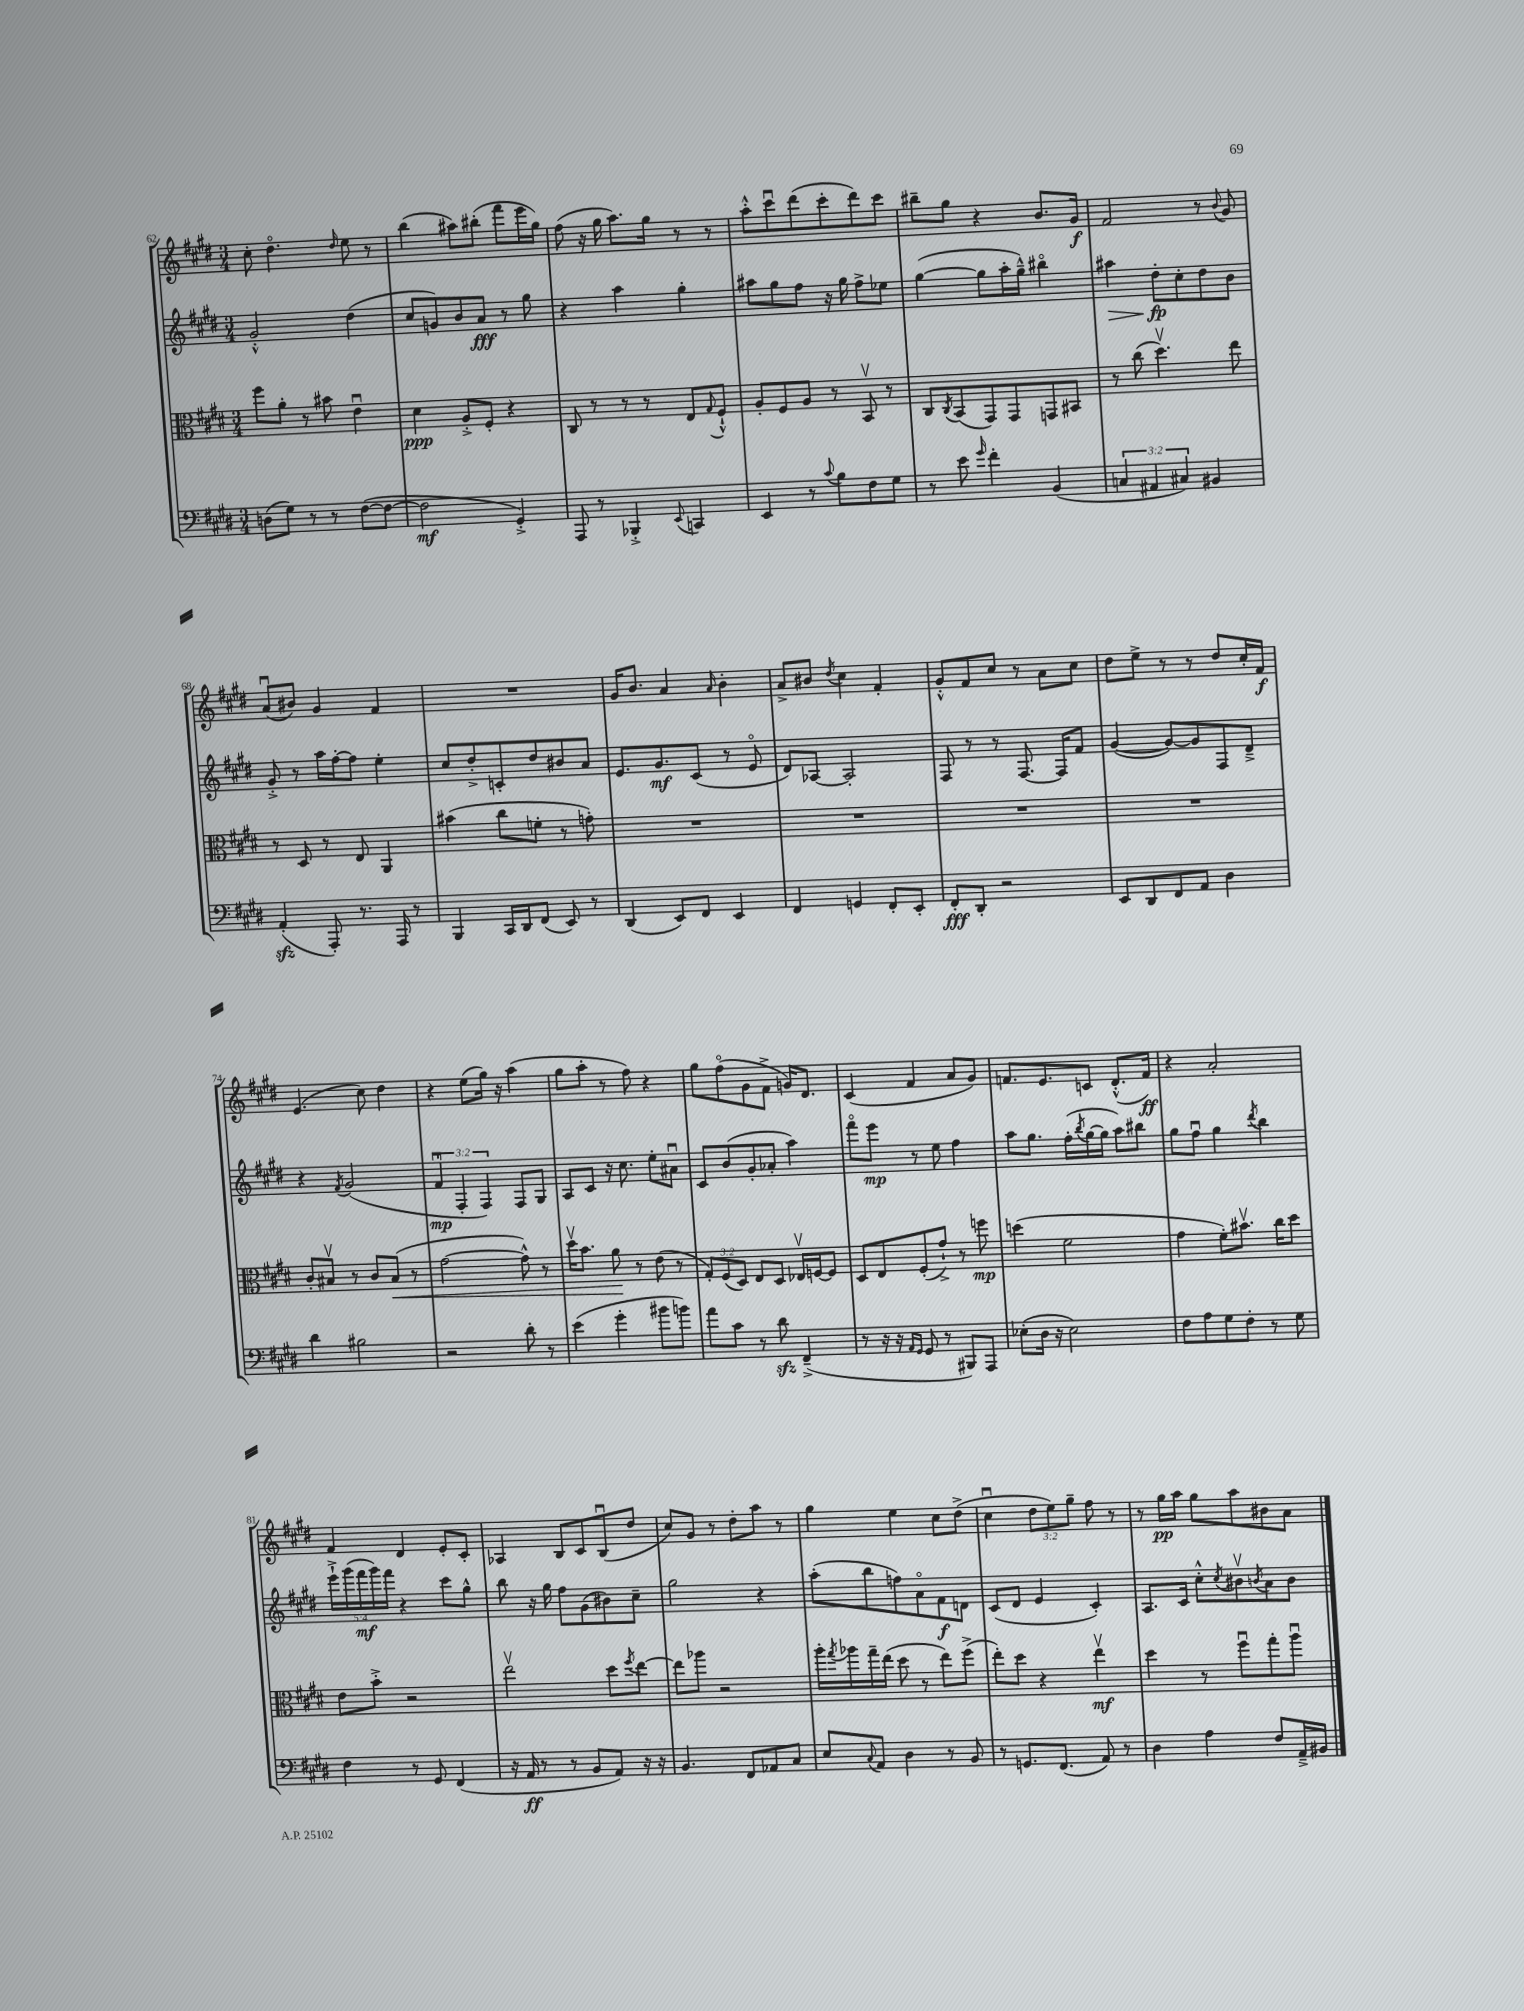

**kern	**dynam	**kern	**dynam	**kern	**dynam	**kern	**dynam
*part4	*part4	*part3	*part3	*part2	*part2	*part1	*part1
*staff4	*staff4	*staff3	*staff3	*staff2	*staff2	*staff1	*staff1
*clefF4	*	*clefC3	*	*clefG2	*	*clefG2	*
*k[f#c#g#d#]	*	*k[f#c#g#d#]	*	*k[f#c#g#d#]	*	*k[f#c#g#d#]	*
*M3/4	*	*M3/4	*	*M3/4	*	*M3/4	*
=62	=62	=62	=62	=62	=62	=62	=62
(8Dn\L	.	8ff#\L	.	2g#'^^/	.	8cc#'\	.
8G#\J)	.	8a'\J	.	.	.	4.dd#\	.
8r	.	8r	.	.	.	.	.
8r	.	8b#X\	.	.	.	.	.
.	.	.	.	.	.	16qqdd#/	.
([8F#\L	.	4eu\	.	(4dd#\	.	8ee\	.
8F#\J_	.	.	.	.	.	8r	.
=63	=63	=63	=63	=63	=63	=63	=63
2F#\]	mf	4d#\	ppp	8cc#/L	.	(4bb\	.
.	.	.	.	8gn/)	.	.	.
.	.	8A'^/L	.	8b/	.	8aa#X\L)	.
.	.	8F#'/J	.	8a/J	fff	(8bb#X'\J	.
4GG#'^/)	.	4r	.	8r	.	8fff#\L	.
.	.	.	.	8gg#\	.	16eee\L	.
.	.	.	.	.	.	16gg#\JJ)	.
=64	=64	=64	=64	=64	=64	=64	=64
8AAA/	.	8C#/	.	4r	.	(8ff#\	.
8r	.	8r	.	.	.	16r	.
.	.	.	.	.	.	16gg#\	.
4BBB-X'^/	.	8r	.	4aa\	.	8.aa\L)	.
.	.	8r	.	.	.	.	.
.	.	.	.	.	.	16gg#\Jk	.
8qqEE/	.	.	.	.	.	.	.
4CCn/	.	8E/L	.	4gg#'\	.	8r	.
.	.	8qqG#/	.	.	.	.	.
.	.	8F#`^^/J	.	.	.	8r	.
=65	=65	=65	=65	=65	=65	=65	=65
4EE/	.	8A'/L	.	8aa#X\L	.	8aa'^^\L	.
.	.	8F#/	.	8gg#\	.	8ccc#u\	.
8r	.	8A/J	.	8ff#\J	.	(8ddd#\	.
8qqc#/	.	.	.	.	.	.	.
8B\L	.	8r	.	16r	.	8ccc#'\	.
.	.	.	.	16gg#\	.	.	.
8F#\	.	8BBv/	.	8ff#^\L	.	8ddd#\)	.
8G#\J	.	8r	.	8ee-X\J	.	8ccc#\J	.
=66	=66	=66	=66	=66	=66	=66	=66
8r	.	8C#/L	.	([4gg#\	.	8bb#X~\L	.
.	.	8qC#/	.	.	.	.	.
8e\	.	(8BB/	.	.	.	8gg#\J	.
16qqg#/	.	.	.	.	.	.	.
4f#'\	.	8GG#/)	.	8gg#\L]	.	4r	.
.	.	8GG#/	.	16aa'\L	.	.	.
.	.	.	.	16gg#~^^\JJ)	.	.	.
(4BB/	.	8GGn/	.	4bb#X\	.	8.b/L	.
.	.	8BB#X/J	.	.	.	.	.
.	.	.	.	.	.	16g#/Jk	f
=67	=67	=67	=67	=67	=67	=67	=67
!	!	!	!	!	!LO:HP:b	!	!
6Cn/	.	8r	.	4aa#X\	>	2f#/	.
.	.	(8cc#\	.	.	.	.	.
6AA#X/	.	.	.	.	.	.	.
.	.	4.dd#v\)	.	8dd#'\L	fp	.	.
6C#X/)	.	.	.	.	.	.	.
.	.	.	.	8cc#'\	]	.	.
4BB#X/	.	.	.	8dd#\	.	8r	.
.	.	.	.	.	.	8qqb/	.
.	.	8ee\	.	8b\J	.	8g#/	.
!!LO:LB:g=z
=68	=68	=68	=68	=68	=68	=68	=68
(4AAzz'/	.	8r	.	8g#'^/	.	(8au/L	.
.	.	8D#/	.	8r	.	8b#X/J)	.
8AAA'/)	.	8r	.	16aa\LL	.	4g#/	.
.	.	.	.	[16ff#'\J	.	.	.
8.r	.	8E/	.	8ff#\J]	.	.	.
.	.	4AA/	.	4ee'\	.	4f#/	.
16AAA/	.	.	.	.	.	.	.
8r	.	.	.	.	.	.	.
=69	=69	=69	=69	=69	=69	=69	=69
4BBB/	.	(4b#X\	.	8cc#/L	.	2.r	.
.	.	.	.	8dd#'^/	.	.	.
16CC#/LL	.	8cc#\L	.	8cn'/	.	.	.
16DD#/J	.	.	.	.	.	.	.
(8FF#/J	.	8fn'\J	.	8dd#/	.	.	.
8EE/)	.	8r	.	8b#X/	.	.	.
8r	.	8gn'\)	.	8a/J	.	.	.
=70	=70	=70	=70	=70	=70	=70	=70
(4DD#/	.	2.r	.	8.e/L	.	16g#/KL	.
.	.	.	.	.	.	8.b/J	.
.	.	.	.	8.g#/	mf	.	.
8EE/L)	.	.	.	.	.	4a/	.
8FF#/J	.	.	.	(8c#/J	.	.	.
.	.	.	.	.	.	16qqa/	.
4EE/	.	.	.	8r	.	4b'\	.
.	.	.	.	8e/	.	.	.
=71	=71	=71	=71	=71	=71	=71	=71
4FF#/	.	2.r	.	8d#/L)	.	8a^/L	.
.	.	.	.	[8A-X/J	.	8b#X/J	.
.	.	.	.	.	.	8qdd#/	.
4GGn/	.	.	.	2A-'/]	.	4cc#\	.
8FF#'/L	.	.	.	.	.	4f#'/	.
8EE'/J	.	.	.	.	.	.	.
=72	=72	=72	=72	=72	=72	=72	=72
8FF#'/L	fff	2.r	.	8F#/	.	8g#'^^/L	.
8DD#'/J	.	.	.	8r	.	8f#/	.
2r	.	.	.	8r	.	8cc#/J	.
.	.	.	.	[8.F#/	.	8r	.
.	.	.	.	.	.	8a\L	.
.	.	.	.	16F#/KL]	.	.	.
.	.	.	.	8f#/J	.	8cc#\J	.
=73	=73	=73	=73	=73	=73	=73	=73
8EE/L	.	2.r	.	([4g#/	.	8dd#\L	.
8DD#/	.	.	.	.	.	8ee^\J	.
8FF#/	.	.	.	8g#/L_)	.	8r	.
8AA/J	.	.	.	8g#/]	.	8r	.
4D#\	.	.	.	8F#/	.	8dd#/L	.
.	.	.	.	8d#~^/J	.	16cc#'/L	.
.	.	.	.	.	.	16f#/JJ	f
!!LO:LB:g=z
=74	=74	=74	=74	=74	=74	=74	=74
4d#\	.	8c#'/L	.	4r	.	(4.e/	.
.	.	8B#Xv/J	.	.	.	.	.
.	.	.	.	8qf#/	.	.	.
2B#X\	.	8r	.	(2g#/	.	.	.
.	.	8c#/L	.	.	.	8cc#\)	.
!	!	!	!LO:HP:b	!	!	!	!
.	.	(8B#/J	<	.	.	4dd#\	.
.	.	8r	.	.	.	.	.
=75	=75	=75	=75	=75	=75	=75	=75
2r	.	[2g#\	.	6f#u/	mp	4r	.
.	.	.	.	6F#'/	.	.	.
.	.	.	.	.	.	(8ee\L	.
.	.	.	.	6F#/)	.	.	.
.	.	.	.	.	.	16gg#\Jk)	.
.	.	.	.	.	.	16r	.
8d#'\	.	8g#^^\])	.	8F#/L	.	(4aa\	.
8r	.	8r	.	8G#/J	.	.	.
=76	=76	=76	=76	=76	=76	=76	=76
(4e\	.	16dd#v\KL	.	8A/L	.	8gg#\L	.
.	.	8.b\J	.	.	.	.	.
.	.	.	.	8c#/J	.	8aa'\J	.
4g#'\	.	8a\	.	16r	.	8r	.
.	.	.	.	8.cc#\	.	.	.
.	.	8r	[	.	.	8ff#\)	.
8b#X\L	.	(8e\	.	8ee'\L	.	4r	.
8bn\J)	.	8r	.	8a#Xu\J	.	.	.
=77	=77	=77	=77	=77	=77	=77	=77
8a\L	.	12G#'/L)	.	8c#/L	.	8gg#\L	.
.	.	(12F#/	.	.	.	.	.
8c#\J	.	.	.	(8b/	.	(8ff#\	.
.	.	12D#/J)	.	.	.	.	.
8r	.	8E/L	.	8g#'/	.	8g#\	.
8d#zz\	.	8D#/J	.	8a-X'/J	.	8f#^\J	.
(4FF#~^/	.	16E-Xv/LL	.	4aa\)	.	16gn/KL)	.
.	.	[16Fn/J	.	.	.	8.d#/J	.
.	.	8F/J]	.	.	.	.	.
=78	=78	=78	=78	=78	=78	=78	=78
8r	.	8D#/L	.	8fff#\L	.	(4c#/	.
16r	.	8E/	.	8eee\J	mp	.	.
16r	.	.	.	.	.	.	.
16qqAA/LL	.	.	.	.	.	.	.
16qqGG#/JJ	.	.	.	.	.	.	.
8GG#/	.	(8F#'/	.	8r	.	4f#/	.
8r	.	8g#`^/J)	.	8ee\	.	.	.
8BBB#X/L)	.	8r	.	4ff#\	.	8a/L	.
8AAA/J	.	8ffn\	mp	.	.	8g#/J)	.
=79	=79	=79	=79	=79	=79	=79	=79
(8E-X'\L	.	(4ddn\	.	8aa\L	.	8.fn/L	.
16D#\Jk	.	.	.	8.gg#\J	.	.	.
16r	.	.	.	.	.	8.e/	.
2E-\)	.	2f#\	.	.	.	.	.
.	.	.	.	(16ff#'\LL	.	.	.
.	.	.	.	8qbb/	.	.	.
.	.	.	.	[16gg#\	.	8cn/J	.
.	.	.	.	16gg#\JJ]	.	.	.
.	.	.	.	8aa\L)	.	(8.d#'^^/L	.
.	.	.	.	8bb#X\J	.	.	.
.	.	.	.	.	.	16f/Jk)	ff
=80	=80	=80	=80	=80	=80	=80	=80
8F#\L	.	4g#\	.	8gg#\L	.	4r	.
8A\	.	.	.	8ff#u\J	.	.	.
8G#\	.	8f#'\L)	.	4gg#\	.	2a'/	.
8F#'\J	.	8.b#Xv\J	.	.	.	.	.
.	.	.	.	8qddd#/	.	.	.
8r	.	.	.	4bb\	.	.	.
.	.	16cc#\KL	.	.	.	.	.
8G#\	.	8dd#\J	.	.	.	.	.
!!LO:LB:g=z
=81	=81	=81	=81	=81	=81	=81	=81
4F#\	.	8e\L	.	20eee`^\LL	.	4f#/	.
.	.	.	.	(20ggg#\	.	.	.
.	.	.	.	20fff#\	mf	.	.
.	.	8b'^\J	.	.	.	.	.
.	.	.	.	20ggg#\)	.	.	.
.	.	.	.	20fff#\JJ	.	.	.
8r	.	2r	.	4r	.	4d#/	.
8GG#/	.	.	.	.	.	.	.
(4FF#/	.	.	.	8ccc#\L	.	8e'/L	.
.	.	.	.	8gg#^^\J	.	8c#'/J	.
=82	=82	=82	=82	=82	=82	=82	=82
16r	.	2eev\	.	8bb\	.	4A-X/	.
16AA/	ff	.	.	.	.	.	.
8r	.	.	.	16r	.	.	.
.	.	.	.	16gg#\	.	.	.
8r	.	.	.	8ff#\L	.	8B/L	.
8BB/L	.	.	.	(8g#\	.	8c#/	.
8AA/J)	.	8dd#\L	.	8b#X\)	.	(8Bu/	.
.	.	8qff#/	.	.	.	.	.
16r	.	[8ee\J	.	8cc#~\J	.	8dd#/J	.
16r	.	.	.	.	.	.	.
=83	=83	=83	=83	=83	=83	=83	=83
4.BB/	.	8ee\L]	.	2gg#\	.	8cc#/L)	.
.	.	8aa-X\J	.	.	.	8g#/J	.
.	.	2r	.	.	.	8r	.
8FF#/L	.	.	.	.	.	8dd#'\L	.
8AA-X/	.	.	.	4r	.	8aa\J	.
8C#/J	.	.	.	.	.	8r	.
=84	=84	=84	=84	=84	=84	=84	=84
8E/L	.	16aa'\LL	.	(8aa'\L	.	4gg#\	.
.	.	8qgg#/	.	.	.	.	.
.	.	16aa-X\	.	.	.	.	.
8qqC#/	.	.	.	.	.	.	.
8AA/J	.	16gg#~\	.	8bb\	.	.	.
.	.	(16ee\JJ	.	.	.	.	.
4D#\	.	8dd#\	.	8ffn\)	.	4ee\	.
.	.	8r	.	8a\	.	.	.
8r	.	8ee\L)	.	8f#\	f	8cc#\L	.
8BB/	.	(8ff#^\J	.	8dn\J	.	(8dd#^\J	.
=85	=85	=85	=85	=85	=85	=85	=85
8r	.	8ee'\L)	.	(8c#/L	.	4cc#u\	.
8.GGn/L	.	8dd#\J	.	8d#/J	.	.	.
.	.	4r	.	4e/	.	12dd#\L	.
(8.FF#/J	.	.	.	.	.	.	.
.	.	.	.	.	.	12ee\)	.
.	.	.	.	.	.	12gg#~\J	.
8AA/)	.	4eev\	mf	4c#'/)	.	8ff#\	.
8r	.	.	.	.	.	8r	.
=86	=86	=86	=86	=86	=86	=86	=86
4D#\	.	4dd#\	.	8.A/L	.	8r	.
.	.	.	.	.	.	16gg#\LL	pp
.	.	.	.	16c#/Jk	.	16aa\JJ	.
4A\	.	8r	.	8cc#'^^\L	.	8gg#\L	.
.	.	.	.	8qcc#/	.	.	.
.	.	8ff#u\L	.	8b#Xv\	.	8aa\	.
.	.	.	.	8qbn/	.	.	.
8F#/L	.	8gg#'\	.	8a\	.	8b#X\	.
16AA~^/L	.	8aau\J	.	8b\J	.	8a\J	.
16BB#X/JJ	.	.	.	.	.	.	.
==	==	==	==	==	==	==	==
*-	*-	*-	*-	*-	*-	*-	*-
